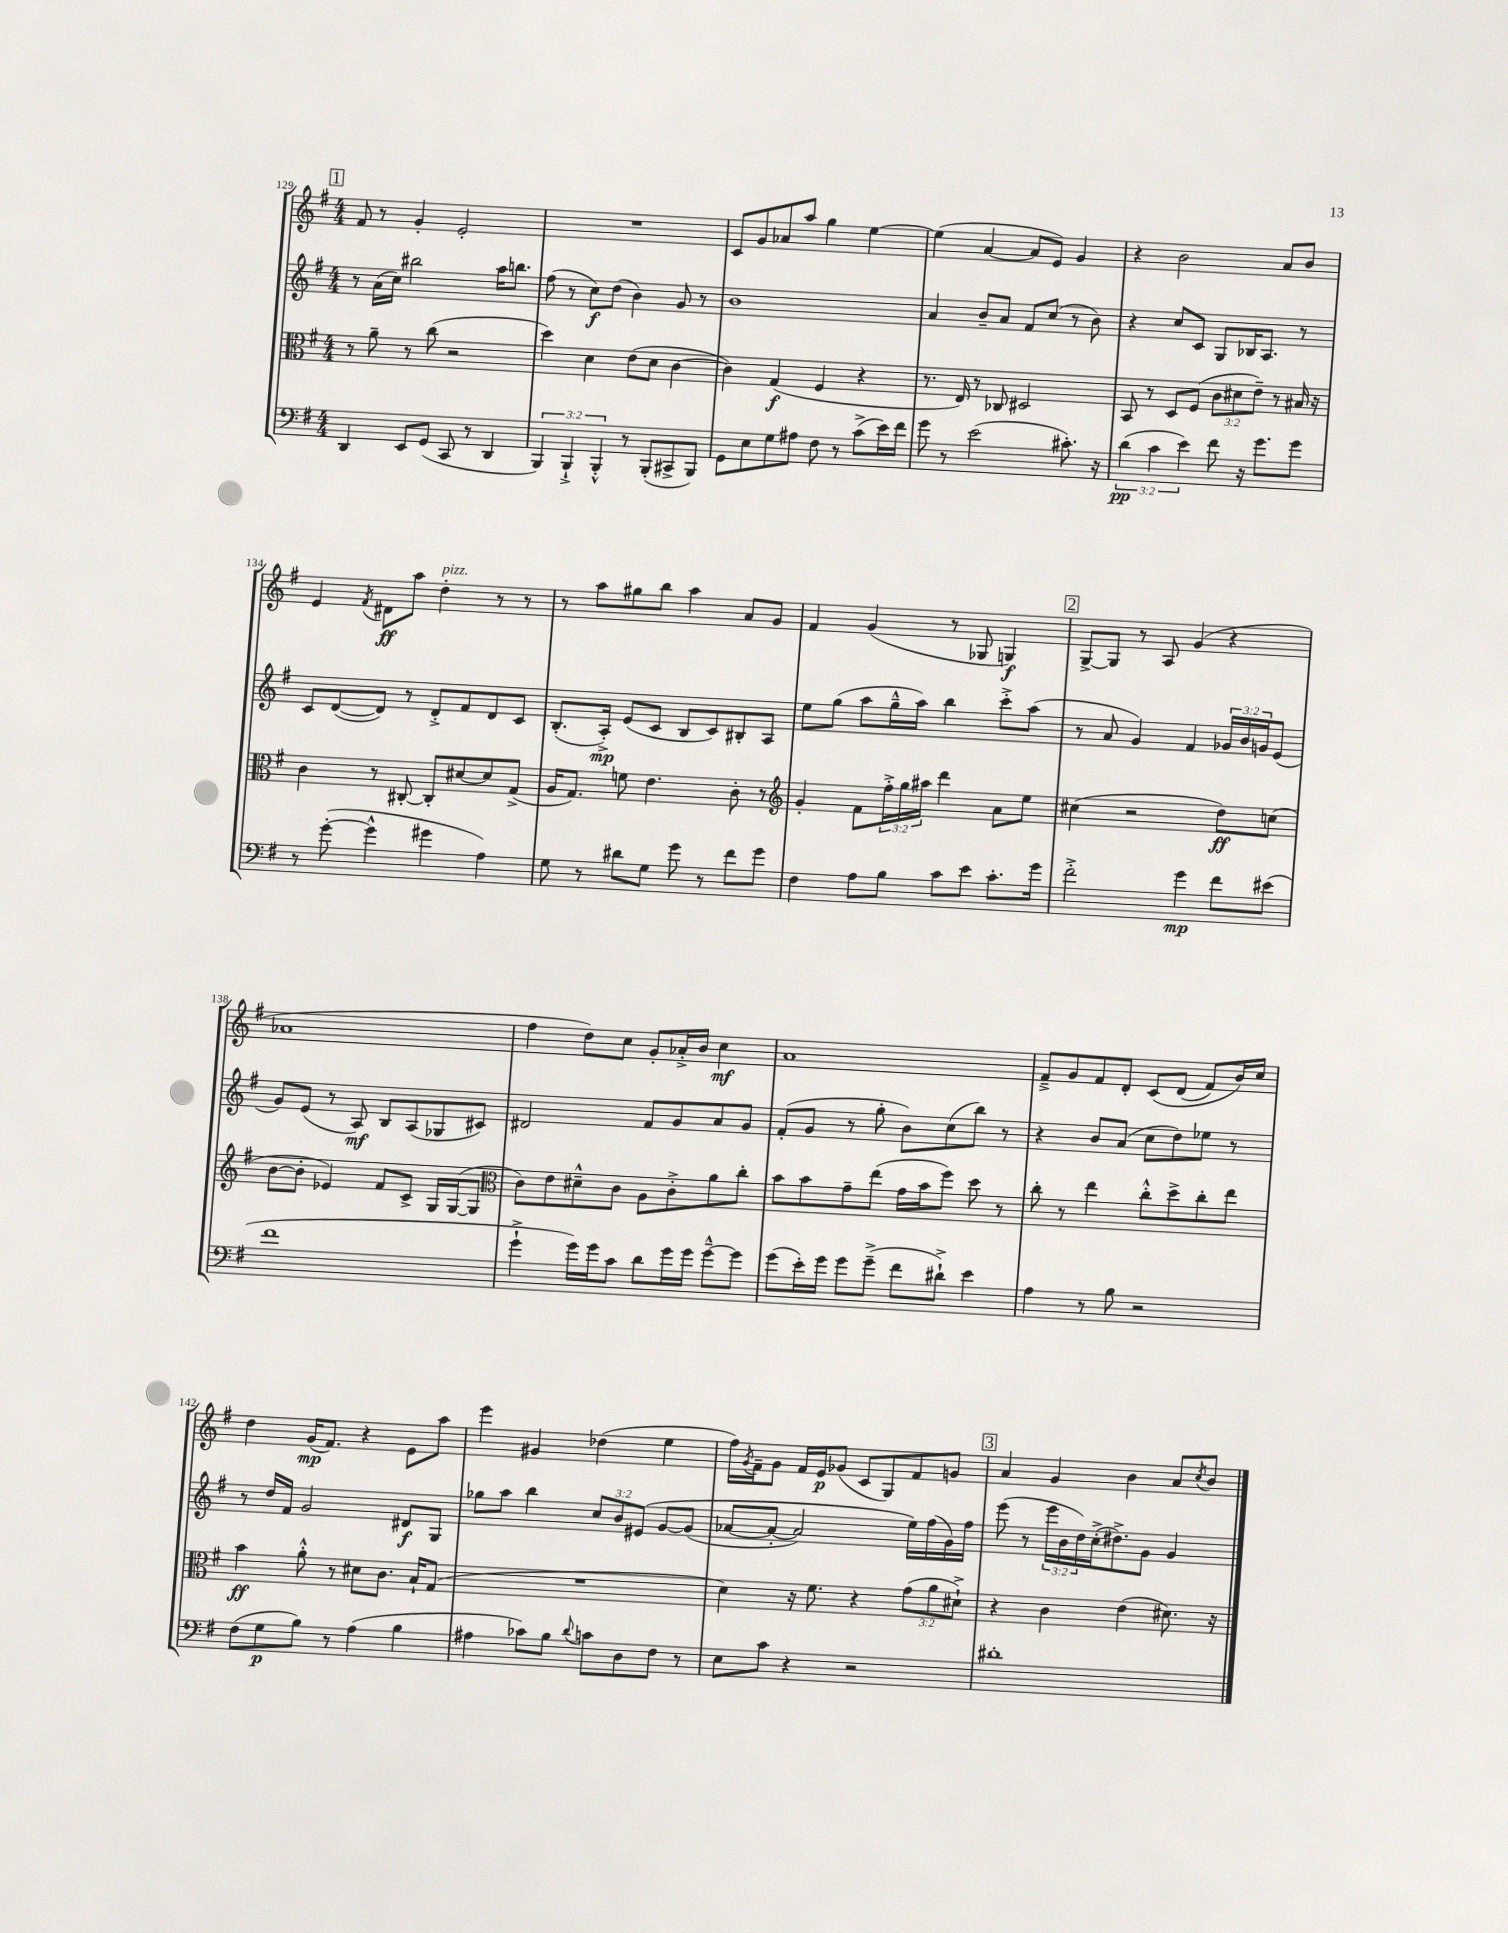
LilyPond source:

<<
\new StaffGroup <<
\new Staff = "s0" {
    \clef treble \key g \major \numericTimeSignature \time 4/4
    \mark \markup { \box "1" } fis'8 r8 g'4-. e'2-. |
    R1 |
    c'8 g'8 aes'8 a''8 g''4 e''4~ |
    e''4( a'4~ a'8 e'8) g'4 |
    r4 b'2 a'8 b'8 |
    e'4 \acciaccatura { fis'8 } dis'8\ff a''8 d''4-.^\markup { \italic "pizz." } r8 r8 |
    r8 a''8 gis''8 b''8 a''4 a'8 g'8 |
    fis'4 g'4( r8 ges8 g4\f) |
    \mark \markup { \box "2" } g8~-> g8 r8 a8 g'4( r4 |
    aes'1 |
    fis''4 d''8) c''8 g'8-. aes'16-.-> b'16 c''4\mf |
    a'1 |
    fis'8---> g'8 fis'8 d'8-. c'8\( d'8( fis'8) b'16\) c''16 |
    d''4 g'16\mp( fis'8.) r4 e'8 a''8 |
    e'''4 gis'4 des''4( e''4 |
    fis''16) \acciaccatura { g'8 } fis'16-- g'8 fis'16 e'16\p ges'8( c'8 g8) fis'8 g'8 |
    \mark \markup { \box "3" } a'4 g'4 b'4 a'8 \acciaccatura { c''8 } b'8 \bar "|." |
}
\new Staff = "s1" {
    \clef treble \key g \major \numericTimeSignature \time 4/4 \override Staff.TupletNumber.text = #tuplet-number::calc-fraction-text
    \mark \markup { \box "1" } r8 a'16( c''16) bis''2 a''16 b''8. |
    fis''8( r8 c''8\f) d''8( b'4) g'8 r8 |
    b'1 |
    a'4 b'8-- a'8 fis'8 c''8( r8 b'8) |
    r4 c''8 c'8 g8 bes16 a8. r8 |
    c'8 d'8~( d'8) r8 d'8-.-> fis'8 d'8 c'8 |
    b8.-.( a16-.->\mp) e'8( c'8 b8 c'8) bis8-. a8 |
    e''8 g''8( a''8 g''16---^ a''16) b''4 c'''8-.-> a''8( |
    \mark \markup { \box "2" } r8 a'8 g'4) fis'4 \tuplet 3/2 { ges'16 b'16 g'16 } e'8( |
    g'8) e'8( r8 a8\mf) b8 a8( ges8 cis'8) |
    dis'2 fis'8 g'8 a'8 g'8 |
    fis'8-.( g'8 r8 g''8-. b'8) c''8( b''8) r8 |
    r4 b'8 a'8( c''8 d''8) ees''8 r8 |
    r8 d''16 fis'16 g'2 dis'8\f g8 |
    ges''8 a''8 b''4 \tuplet 3/2 { c''8 b'8 eis'8\( } g'8~ g'8( |
    aes'8~ aes'8~-. aes'2) e''16\) fis''16( g'16) fis''16 |
    \mark \markup { \box "3" } e'''8( r8 \tuplet 3/2 { e'''16 b'16 d''16) } c''16-.->( dis''8.->) g'8 g'4 \bar "|." |
}
\new Staff = "s2" {
    \clef alto \key g \major \numericTimeSignature \time 4/4 \override Staff.TupletNumber.text = #tuplet-number::calc-fraction-text
    \mark \markup { \box "1" } r8 a'8-- r8 c''8( r2 |
    d''4) d'4 e'8( d'8 c'4~ |
    c'4) g4\f( fis4 r4 |
    r8. e16) r8 ces8 dis2 |
    b,8 r8 d8 fis8( \tuplet 3/2 { c'8 dis'8 e'8--) } r8 bis16 r16 |
    c'4 r8 cis8~-. cis8-. dis'8~ dis'8 g8->( |
    a16 g8.) f'8 e'4. c'8-. r8 |
    \clef treble g'4-. fis'8 \tuplet 3/2 { fis''16-.-> g''16 ais''16 } d'''4 a'8 e''8 |
    \mark \markup { \box "2" } cis''4( r2 d''8\ff) c''8( |
    b'8~ b'8-. ees'4) fis'8 c'8-> g16 g16~( g8 |
    \clef alto c'8) e'8 dis'8---^ c'8 a8 c'8-.-> a'8 c''8-. |
    b'8 b'8 g'8-- e''8( g'16 b'16 fis''8) d''8 r8 |
    c''8-. r8 e''4 c''8-.-^ d''8-> c''8-. e''8 |
    b'4\ff a'8-.-^ r8 dis'8 c'8. b16-! g8( |
    R1 |
    d'4) r16 fis'8. r4 \tuplet 3/2 { g'8( a'8 dis'8-!->) } |
    \mark \markup { \box "3" } r4 c'4 e'4( dis'8.) r16 \bar "|." |
}
\new Staff = "s3" {
    \clef bass \key g \major \numericTimeSignature \time 4/4 \override Staff.TupletNumber.text = #tuplet-number::calc-fraction-text
    \mark \markup { \box "1" } d,4 e,8 g,8( c,8 r8 d,4 |
    \tuplet 3/2 { b,,4) b,,4-!-> b,,4-.-^ } r8 b,,8-.( cis,8-> b,,8) |
    g,8 e8 g8 ais8 fis8 r8 c'8->( e'16) fis'16 |
    g'8 r8 e'2( cis'8.-.) r16 |
    \tuplet 3/2 { d'4\pp( c'4 e'4) } fis'8 r16 g'8. g'8 |
    r8 g'8~-.( g'4-^ gis'4 a4) |
    g8 r8 dis'8 g8 g'8 r8 fis'8 g'8 |
    fis4 a8 b8 c'8 e'8 c'8.-. g'16 |
    \mark \markup { \box "2" } fis'2-.-> g'4\mp fis'8 eis'8( |
    fis'1 |
    g'4-!-> g'16) g'16 c'8 d'8 g'16 g'16 g'8~---^ g'8 |
    g'8( e'16-.) g'16 g'8 g'8--->( fis'8 dis'8-!->) e'4 |
    a4 r8 b8 r2 |
    fis8( g8\p b8) r8 a4( b4 |
    ais4 ces'8) b8 \appoggiatura { d'8 } c'8 d8 fis8 r8 |
    e8 c'8 r4 r2 |
    \mark \markup { \box "3" } dis'1-. \bar "|." |
}
>>
>>
\layout { \context { \Score currentBarNumber = #129 } }
